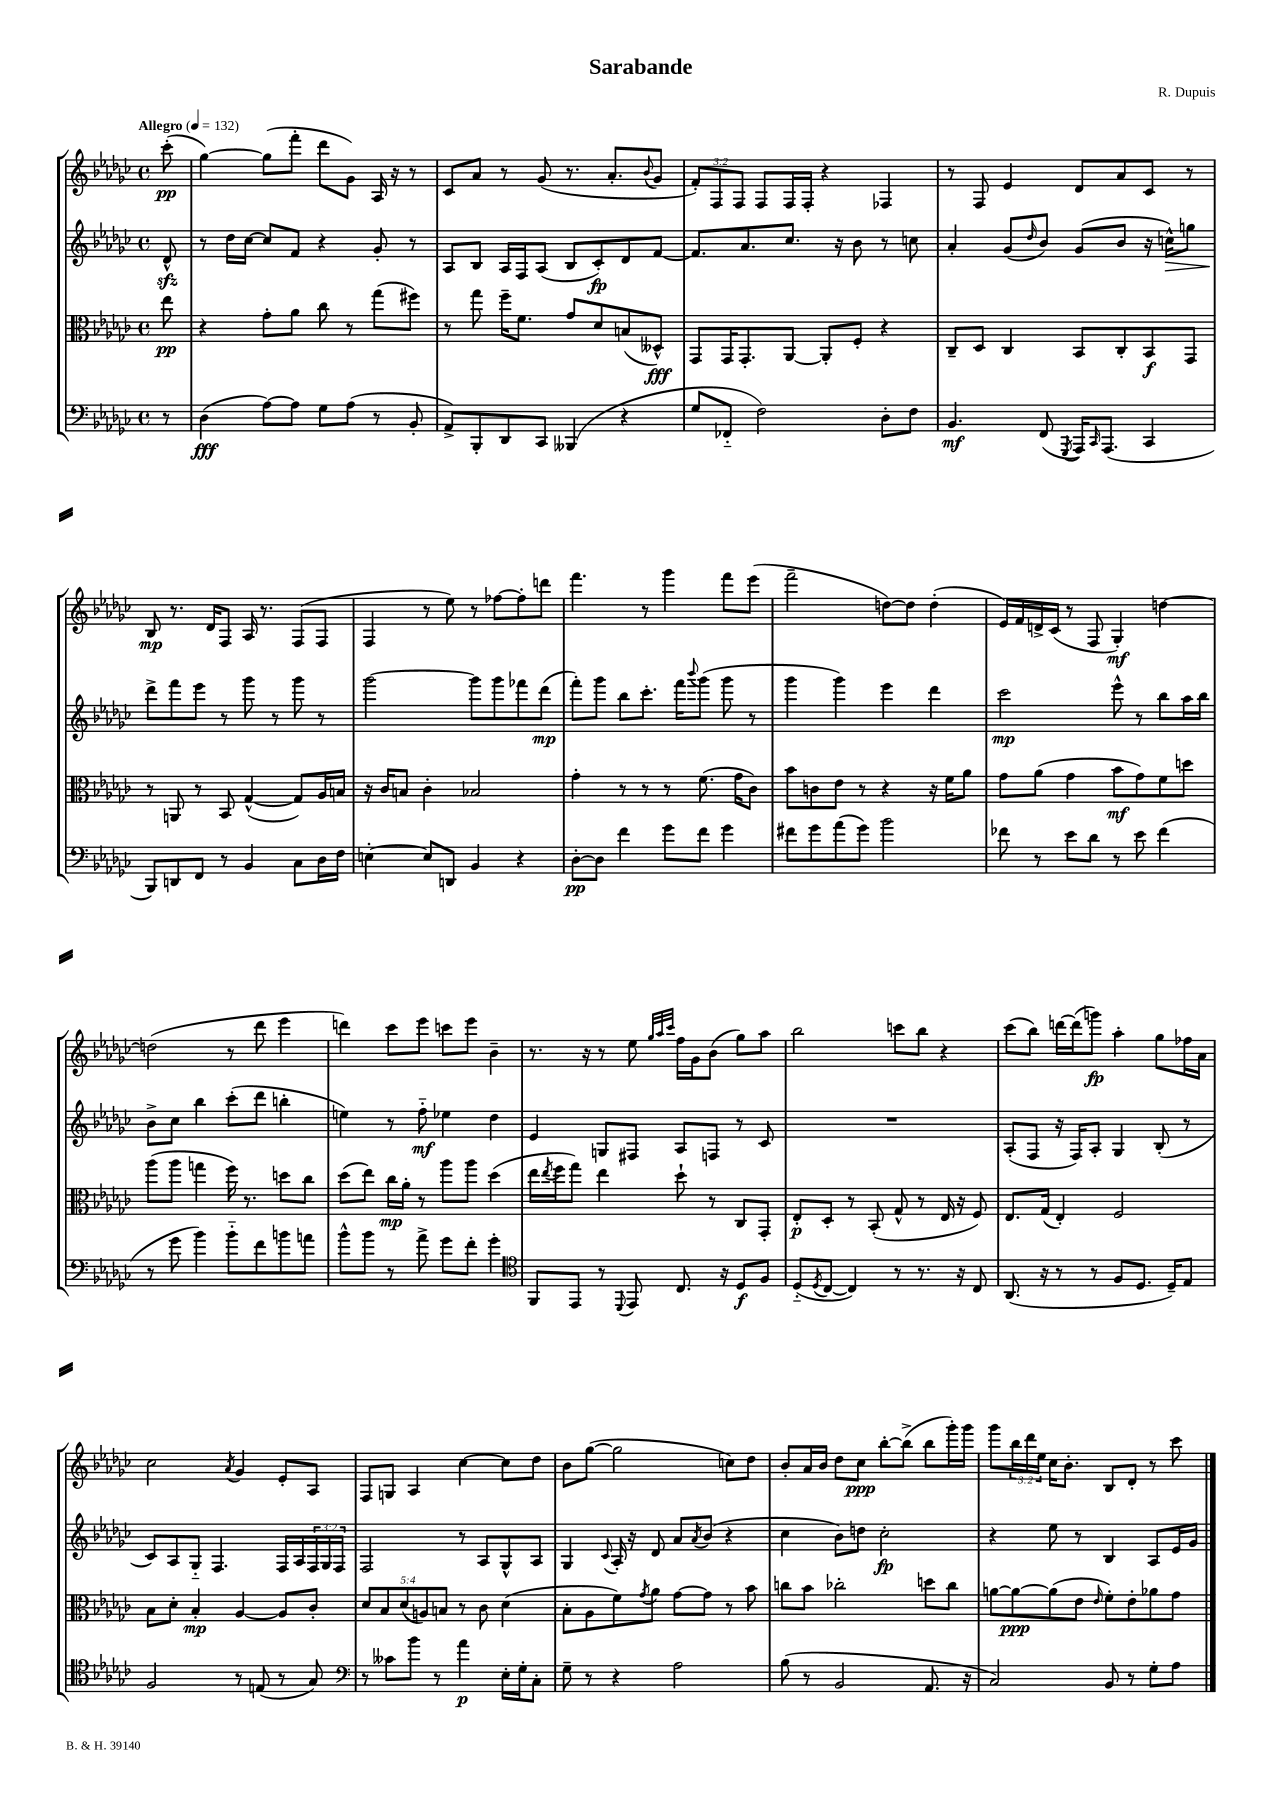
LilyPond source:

\header { title = "Sarabande" composer = "R. Dupuis" }
<<
\new StaffGroup <<
\new Staff = "s0" {
    \clef treble \key ges \major \defaultTimeSignature \time 4/4 \override Staff.TupletNumber.text = #tuplet-number::calc-fraction-text \partial 8 \tempo "Allegro" 4 = 132
    ces'''8-.\pp( |
    ges''4~) ges''8( f'''8-. des'''8 ges'8) aes16 r16 r8 |
    ces'8 aes'8 r8 ges'8( r8. aes'8.-. \appoggiatura { bes'8 } ges'8 |
    \tuplet 3/2 { f'8-.) f8 f8 } f8 f16 f16-. r4 fes4 |
    r8 f8 ees'4 des'8 aes'8 ces'8 r8 |
    bes8\mp r8. des'16 f8 aes16 r8. f8( f8 |
    f4 r8 ees''8) r8 fes''8~ fes''8-. d'''8 |
    f'''4. r8 ges'''4 f'''8 ees'''8( |
    f'''2-- d''8~) d''8 d''4-.( |
    ees'16) f'16 d'16-> ces'16( r8 f8 ges4-.\mf) d''4~ |
    d''2( r8 des'''8 ees'''4 |
    d'''4) ces'''8 ees'''8 c'''8 ees'''8 bes'4-- |
    r8. r16 r8 ees''8 \grace { ges''32 aes''32 ces'''32 } f''16 ges'16 bes'8( ges''8) aes''8 |
    bes''2 c'''8 bes''8 r4 |
    ces'''8( bes''8) d'''16~ d'''16( g'''8\fp) aes''4-. ges''8 fes''16 aes'16 |
    ces''2 \acciaccatura { aes'8 } ges'4 ees'8-. aes8 |
    f8 g8 aes4 ces''4~ ces''8 des''8 |
    bes'8 ges''8~( ges''2 c''8) des''8 |
    bes'8-. aes'16 bes'16 des''8 ces''8\ppp bes''8~-. bes''8->( bes''8 ges'''16-.) ges'''16 |
    ges'''8 \tuplet 3/2 { bes''16 des'''16 ees''16 } ces''16 bes'8.-. bes8 des'8-. r8 ces'''8 \bar "|." |
}
\new Staff = "s1" {
    \clef treble \key ges \major \defaultTimeSignature \time 4/4 \override Staff.TupletNumber.text = #tuplet-number::calc-fraction-text \partial 8
    des'8-^\sfz |
    r8 des''16 ces''16~ ces''8 f'8 r4 ges'8-. r8 |
    aes8 bes8 aes16 f16 aes8( bes8 ces'8-.\fp) des'8 f'8~ |
    f'8. aes'8. ces''8. r16 bes'8 r8 c''8 |
    aes'4-. ges'8( \grace { des''16 } bes'8) ges'8( bes'8 r16 c''16-^\>) g''8 |
    des'''8->\! f'''8 ees'''8 r8 ges'''8 r8 ges'''8 r8 |
    ges'''2~ ges'''8 ges'''8 fes'''8 des'''8\mp( |
    f'''8-.) ges'''8 bes''8 ces'''8.-. f'''16 \appoggiatura { bes'''8 } ges'''8( ges'''8 r8 |
    ges'''4 ges'''4) ees'''4 des'''4 |
    ces'''2\mp ees'''8-^ r8 bes''8 aes''16 bes''16 |
    bes'8-> ces''8 bes''4 ces'''8-.( des'''8 b''4-. |
    e''4) r8 f''8-_\mf ees''4 des''4 |
    ees'4 g8 fis8 aes8 f8 r8 ces'8 |
    R1 |
    aes8-.( f8 r16 f16) aes8-. ges4 bes8-.( r8 |
    ces'8) aes8 ges8-_ f4. f16 aes16 \tuplet 3/2 { f16 ges16 f16 } |
    f2 r8 aes8 ges8-^ aes8 |
    ges4 \appoggiatura { ces'8 } aes16-. r16 des'8 aes'8 \acciaccatura { aes'8 } bes'8( r4 |
    ces''4 bes'8) d''8 ces''2-.\fp |
    r4 ees''8 r8 bes4 aes8 ees'16 ges'16 \bar "|." |
}
\new Staff = "s2" {
    \clef alto \key ges \major \defaultTimeSignature \time 4/4 \override Staff.TupletNumber.text = #tuplet-number::calc-fraction-text \partial 8
    ees''8\pp |
    r4 ges'8-. aes'8 ces''8 r8 ges''8( fis''8) |
    r8 ges''8 f''16-- f'8. ges'8 des'8 b8( deses8-^\fff) |
    ges,8 ges,16 ges,8.-. aes,8~ aes,8-. f8-. r4 |
    ces8-- des8 ces4 bes,8 ces8-. bes,8\f ges,8 |
    r8 a,8 r8 bes,8 ges4~-^( ges8) aes16 b16 |
    r16 ces'16 b8 ces'4-. bes2 |
    ges'4-. r8 r8 r8 f'8.( ges'16 ces'8) |
    bes'8 c'8 ees'8 r8 r4 r16 f'16 aes'8 |
    ges'8 aes'8( ges'4 bes'8\mf ges'8) f'8 d''8 |
    aes''8( aes''8 g''4 f''16) r8. d''8 ces''8 |
    des''8( ees''8) ces''16\mp aes'16-. r8 aes''8 aes''8 des''4( |
    ees''16 \acciaccatura { ees''8 } f''16 ges''8) ees''4 des''8-! r8 ces8 ges,8-. |
    ees8-.\p des8-. r8 bes,8-.( ges8-^ r8 ees16 r16 f8) |
    ees8. ges16( ees4-.) f2 |
    bes8 des'8-. bes4-.\mp aes4~ aes8 ces'8-. |
    \tuplet 5/4 { des'8 bes8 des'8( a8) b8 } r8 ces'8 des'4( |
    bes8-. aes8 f'8) \acciaccatura { ges'8 } aes'8 ges'8~ ges'8 r8 bes'8 |
    c''8 bes'8 ces''2-. d''8 ces''8 |
    a'8~ a'8~\ppp a'8( ees'8 \grace { ees'16 } f'8-.) ees'8-. aes'8 ges'8 \bar "|." |
}
\new Staff = "s3" {
    \clef bass \key ges \major \defaultTimeSignature \time 4/4 \partial 8
    r8 |
    des4\fff( aes8~) aes8 ges8 aes8( r8 bes,8-. |
    aes,8->) bes,,8-. des,8 ces,8 beses,,4( r4 |
    ges8 fes,8-_ f2) des8-. f8 |
    bes,4.\mf f,8( \acciaccatura { ges,,8 } aes,,16) \grace { ces,16 } aes,,8.( ces,4 |
    bes,,8) d,8 f,8 r8 bes,4 ces8 des16 f16 |
    e4~-. e8 d,8 bes,4 r4 |
    des8~-.\pp des8 f'4 ges'8 f'8 ges'4 |
    fis'8 ges'8 aes'8( ges'8) bes'2 |
    fes'8 r8 ees'8 des'8 r8 ees'8 fes'4( |
    r8 ges'8 bes'4) bes'8-_ f'8 b'8 a'8 |
    bes'8-^ bes'8 r8 aes'8-> ges'8 f'8-. ges'4-. |
    \clef tenor f,8 ees,8 r8 \appoggiatura { des,8 } ees,8 ces8. r16 des8\f f8 |
    des8-_( \acciaccatura { des8 } ces8~ ces4) r8 r8. r16 ces8 |
    aes,8.( r16 r8 r8 f8 des8. des16--) ees8 |
    f2 r8 e8( r8 ges8) |
    \clef bass r8 ceses'8 bes'8 r8 aes'4\p ees16-. ges16-. ces8-. |
    ges8-- r8 r4 aes2 |
    bes8( r8 bes,2 aes,8. r16 |
    ces2) bes,8 r8 ges8-. aes8 \bar "|." |
}
>>
>>
\layout { \context { \Score \remove "Bar_number_engraver" } }
